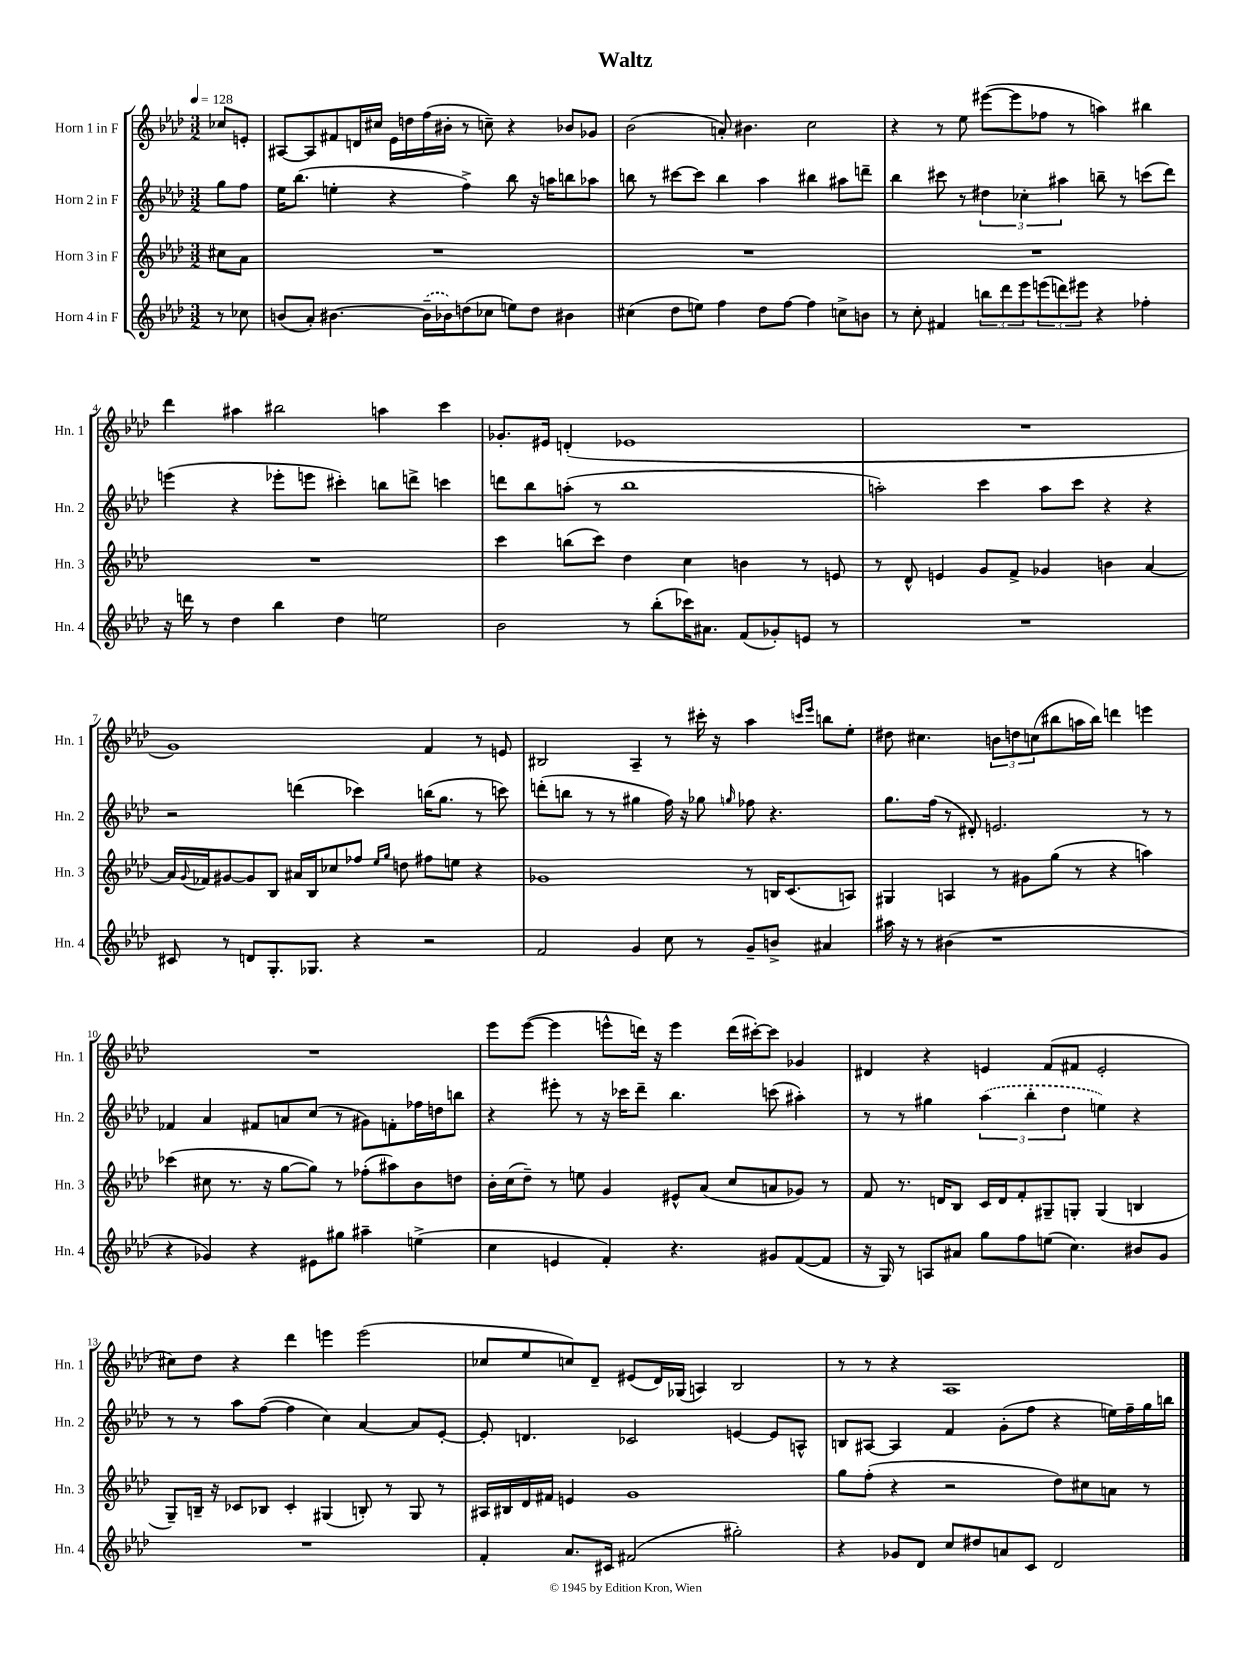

**kern	**kern	**kern	**kern
*part4	*part3	*part2	*part1
*staff4	*staff3	*staff2	*staff1
*I"Horn 4 in F	*I"Horn 3 in F	*I"Horn 2 in F	*I"Horn 1 in F
*I'Hn. 4	*I'Hn. 3	*I'Hn. 2	*I'Hn. 1
*clefG2	*clefG2	*clefG2	*clefG2
*k[b-e-a-d-]	*k[b-e-a-d-]	*k[b-e-a-d-]	*k[b-e-a-d-]
*M3/2	*M3/2	*M3/2	*M3/2
*MM128	*MM128	*MM128	*MM128
=	=	=	=
8r	8cc#X\L	8gg\L	8cc-X/L
8cc-X\	8a-\J	8ff\J	8en'/J
=1	=1	=1	=1
(8bn/L	1.r	16ee-\KL	[8A#X/L
.	.	(8.bb-\J	.
8a-'/J)	.	.	8A#/]
[4.b#X\	.	4een'\	8f#X/
.	.	.	16dn/L
.	.	.	16cc#X/JJ
.	.	4r	16e-\LL
.	.	.	16ddn\
(16b#~\LL]	.	.	(16ff\
16b-X\J)	.	.	16b#X'\JJ
(8ddn\	.	4ff^\)	8r
8cc-X\J	.	.	8ccn~\)
8een\L)	.	8bb-\	4r
8dd\J	.	16r	.
.	.	16aan\KL	.
4b#X\	.	8bbn\	8b-X/L
.	.	8aa-X\J	8g-X/J
=2	=2	=2	=2
(4cc#X\	1.r	8bbn\	(2b-\
.	.	8r	.
8dd-\L	.	[8ccc#X\L	.
8een\J)	.	8ccc#\J]	.
4ff\	.	4bb\	8an'/)
.	.	.	4.b#X\
8dd-\L	.	4aa-\	.
[8ff\J	.	.	.
4ff\]	.	4bb#X\	2cc\
8ccn^\L	.	8aa#X\L	.
8bn\J	.	8dddn~\J	.
=3	=3	=3	=3
8r	1.r	4bb-\	4r
8cc'\	.	.	.
4f#X/	.	8ccc#X\	8r
.	.	8r	8ee-\
12bbn\L	.	6dd#X\	([8eee#X\L
12ddd-\	.	.	.
.	.	.	8eee#\]
12eee-\	.	6cc-X'\	.
(12eeen\	.	.	8ff-X\J
12dddn\)	.	6aa#X\	.
.	.	.	8r
12eee#X\J	.	.	.
4r	.	8bbn~\	4aan\)
.	.	8r	.
4ff-X'\	.	(8cccn\L	4bb#X\
.	.	8ddd-\J)	.
!!LO:LB:g=z
=4	=4	=4	=4
16r	1.r	(4eeen\	4ddd-\
16dddn\	.	.	.
8r	.	.	.
4dd-\	.	4r	4aa#X\
4bb-\	.	8eee-X'\L	2bb#X\
.	.	8eeen\J	.
4dd-\	.	4ccc#X'\)	.
2een\	.	8bbn\L	4aan\
.	.	8dddn^\J	.
.	.	4cccn\	4ccc\
=5	=5	=5	=5
2b-\	4ccc\	8dddn\L	8.g-X'/L
.	.	8bb-\	.
.	.	.	16e#X/Jk
.	(8bbn\L	(8aan'\J	(4dn'/
.	8ccc\J)	8r	.
8r	4dd-\	1bb-	1e-X
(8bb-'\L	.	.	.
16ccc-X\K)	4cc\	.	.
8.a#X\J	.	.	.
(8f/L	4bn\	.	.
8g-X'/)	.	.	.
8en/J	8r	.	.
8r	8en/	.	.
=6	=6	=6	=6
1.r	8r	2aan'\)	1.r
.	8d-^^/	.	.
.	4en/	.	.
.	8g/L	4ccc\	.
.	8f^/J	.	.
.	4g-X/	8aa\L	.
.	.	8ccc\J	.
.	4bn\	4r	.
.	[4a-/	4r	.
!!LO:LB:g=z
=7	=7	=7	=7
8c#X/	16a-/LL]	2r	1g)
.	8qqg/	.	.
.	16f-X/J	.	.
8r	[8g#X/	.	.
8dn/L	8g#/]	.	.
8.G'/	8B-/J	.	.
.	16a#X/LL	(4dddn\	.
8.G-X/J	16B-/J	.	.
.	8cc-X/	.	.
4r	8ff-X/J	4ccc-X\)	.
.	16qqee-/LL	.	.
.	16qqgg/JJ	.	.
.	8ddn\	.	.
2r	8ff#X\L	(16bbn\KL	4f/
.	.	8.gg\J	.
.	8een\J	.	.
.	4r	8r	8r
.	.	8cccn\)	8en/
=8	=8	=8	=8
2f/	1g-X	(8dddn'\L	2B#X/
.	.	8bbn\J	.
.	.	8r	.
.	.	8r	.
4g/	.	4gg#X\	4A-~/
8cc\	.	16ff\)	8r
.	.	16r	.
8r	.	8gg-X\	16ccc#X'\
.	.	.	16r
.	.	16qqggn/	.
8g~/L	8r	8ff-X\	4aa-\
8bn^/J	16Bn/KL	4.r	.
.	(8.c/	.	.
.	.	.	16qqcccn/LL
.	.	.	16qqeee-/JJ
4a#X/	.	.	8bbn\L
.	8An/J)	.	8ee-'\J
=9	=9	=9	=9
16aa#X\	4G#X/	8.gg\L	8dd#X\
16r	.	.	.
8r	.	.	4.cc#X\
.	.	(16ff\Jk	.
(4b#X\	4An/	8r	.
.	.	8d#X'/)	.
1r	8r	2.en/	12bn\L
.	.	.	12ddn\
.	8g#X\L	.	.
.	.	.	(12ccn\
.	(8gg\J	.	8bb#X\
.	8r	.	16aan\L
.	.	.	16bb#\JJ)
.	4r	.	4dddn\
.	4aan\)	8r	4eeen\
.	.	8r	.
!!LO:LB:g=z
=10	=10	=10	=10
4r	(4ccc-X\	4f-X/	1.r
4g-X/)	8cc#X\	4a-/	.
.	8.r	.	.
4r	.	8f#X/L	.
.	16r	.	.
.	[8gg\L	8an/	.
8e#X\L	8gg\J])	(8cc/J	.
8gg#X\J	8r	8r	.
4aa#X~\	(8ff-X'\L	8g#X\L)	.
.	8aa#X\)	8fn'\	.
(4een^\	8b-\	16ff-X\L	.
.	.	16ddn\J	.
.	8ddn\J	8bbn\J	.
=11	=11	=11	=11
4cc\	16b-'\LL	4r	8eee-\L
.	(16cc\J	.	.
.	8dd-~\J)	.	([8eee-\J
4en/	8r	8eee#X'\	4eee-\]
.	8een\	8r	.
4f'/)	4g/	16r	8eeen^^\L
.	.	16ccc-X\KL	.
.	.	8ddd-~\J	16dddn\Jk)
.	.	.	16r
4.r	8e#X^^/L	4.bb-\	4eee\
.	(8a-/J	.	.
.	8cc/L	.	(16ddd\LL
.	.	.	[16ccc#X'\J)
8g#X/L	8an/	(8cccn\	8ccc#\J]
([8f/	8g-X/J)	4aa#X'\)	4g-X/
8f/J]	8r	.	.
=12	=12	=12	=12
16r	8f/	8r	4d#X/
16G/)	.	.	.
8r	8.r	8r	.
8An/L	.	4gg#X\	4r
.	16dn/KL	.	.
8a#X/J	8B-/J	.	.
8gg\L	16c/LL	(6aa-\	4en/
.	16d/J	.	.
8ff\	8f'/	.	.
.	.	6bb-'\	.
(8een\J	8G#X~/	.	(8f/L
.	.	6dd-\	.
4.cc\)	8Gn'/J	.	8f#X/J
.	(4G/	4een\)	2e'/
8b#X/L	4Bn/	4r	.
8g/J	.	.	.
!!LO:LB:g=z
=13	=13	=13	=13
1.r	8G~/L)	8r	8cc#X\L)
.	16Bn~/Jk	8r	8dd-\J
.	16r	.	.
.	8c-X/L	8aa-\L	4r
.	8B-X/J	([8ff\J	.
.	4c-'/	4ff\]	4ddd-\
.	(4G#X/	4cc\)	4eeen\
.	8Bn'/)	[4a-/	(2eee\
.	8r	.	.
.	8G#/	8a-/L]	.
.	8r	[8e-'/J	.
=14	=14	=14	=14
4f'/	16A#X/LL	8e-'/]	8cc-X/L
.	16B#X/	.	.
.	16d-/	4.dn/	8ee-/
.	16f#X/JJ	.	.
8.a-/L	4en/	.	8ccn/)
.	.	.	8d-~/J
16c#X/Jk	.	.	.
(2f#X/	1g	2c-X/	(8e#X/L
.	.	.	16d-/L)
.	.	.	(16G-X/JJ
.	.	.	4An/)
2gg#X'\)	.	[4en/	2B-/
.	.	8e/L]	.
.	.	8An^^/J	.
=15	=15	=15	=15
4r	8gg\L	8Bn/L	8r
.	(8ff'\J	[8A#X/J	8r
8g-X/L	4r	4A#/]	4r
8d-/J	.	.	.
8cc/L	2r	4f/	1A-
8dd#X/	.	.	.
8an/	.	(8g'\L	.
8c/J	.	8ff\J	.
2d-/	8dd-\L)	4r	.
.	8cc#X\	.	.
.	8an\J	16een\LL)	.
.	.	16ff~\	.
.	8r	16gg\	.
.	.	16bbn\JJ	.
==	==	==	==
*-	*-	*-	*-
